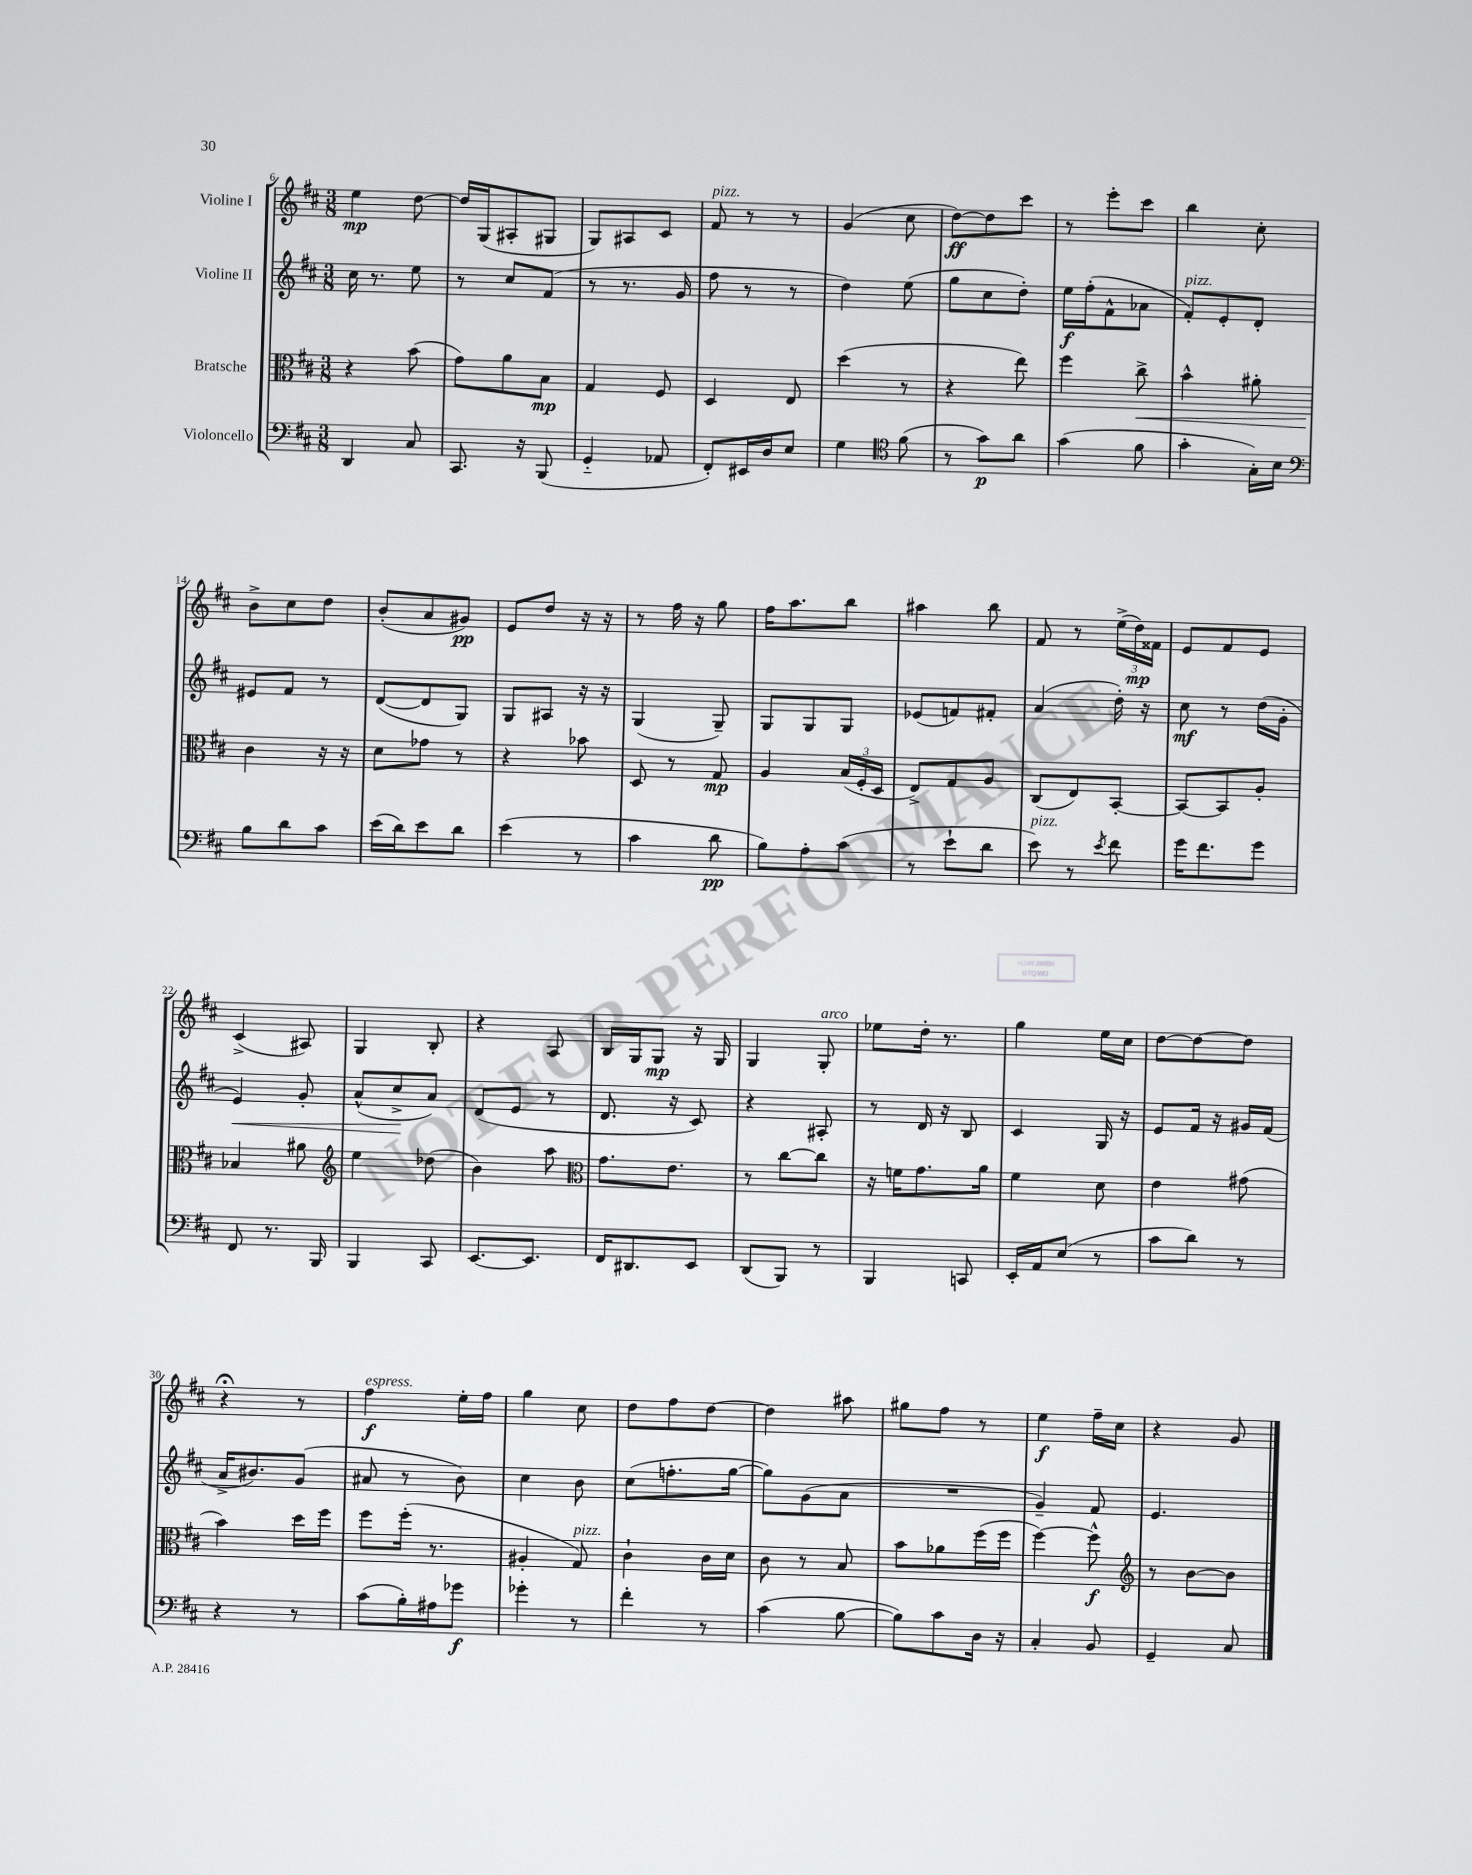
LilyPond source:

<<
\new StaffGroup <<
\new Staff = "s0" \with { instrumentName = "Violine I" } {
    \clef treble \key d \major \numericTimeSignature \time 3/8
    e''4\mp d''8~ |
    d''16 g16( ais8-. gis8 |
    g8) ais8 cis'8 |
    fis'8^\markup { \italic "pizz." } r8 r8 |
    g'4( cis''8 |
    d''8~\ff) d''8 cis'''8 |
    r8 e'''8-. cis'''8 |
    b''4 cis''8-. |
    b'8-> cis''8 d''8 |
    b'8-.( a'8 gis'8\pp) |
    e'8 d''8 r16 r16 |
    r8 fis''16 r16 g''8 |
    fis''16 a''8. b''8 |
    ais''4 b''8 |
    fis'8 r8 \tuplet 3/2 { e''16->( d''16\mp) fisis'16 } |
    e'8 fis'8 e'8 |
    cis'4->( ais8) |
    g4 b8-. |
    r4 a8 |
    b16 g16 g8\mp r16 g16 |
    g4 g8-.^\markup { \italic "arco" } |
    ees''8 d''16-. r8. |
    g''4 e''16 cis''16 |
    d''8~ d''8~ d''8 |
    r4\fermata r8 |
    fis''4\f^\markup { \italic "espress." } e''16-. fis''16 |
    g''4 cis''8 |
    d''8 fis''8 d''8~ |
    d''4 ais''8 |
    gis''8 fis''8 r8 |
    e''4\f fis''16-- cis''16 |
    r4 g'8 \bar "|." |
}
\new Staff = "s1" \with { instrumentName = "Violine II" } {
    \clef treble \key d \major \numericTimeSignature \time 3/8
    cis''16 r8. e''8 |
    r8 cis''8 fis'8( |
    r8 r8. g'16 |
    fis''8 r8 r8 |
    d''4) e''8( |
    g''8 cis''8 d''8-.) |
    e''16\f fis''16-.( fis'8-^ aes'8 |
    fis'8-.^\markup { \italic "pizz." }) e'8-. d'8-. |
    eis'8 fis'8 r8 |
    d'8~( d'8 g8) |
    g8 ais8 r16 r16 |
    g4( g8--) |
    g8 g8 g8 |
    ees'8( f'8) fis'8-. |
    a'4( d''16-.) r16 |
    cis''8\mf r8 d''16( g'16-. |
    e'4\<) g'8-. |
    a'8-^( cis''8->\! a'8) |
    d'8( e'8 r8 |
    d'8. r16 cis'8) |
    r4 ais8-. |
    r8 d'16 r16 b8 |
    cis'4 g16 r16 |
    e'8 fis'16 r16 gis'16 fis'16( |
    a'16-> bis'8.) g'8( |
    ais'8 r8 b'8) |
    cis''4 b'8 |
    cis''8( f''8.-. g''16~ |
    g''8) g'8( a'8 |
    R4. |
    g'4--) fis'8 |
    e'4. \bar "|." |
}
\new Staff = "s2" \with { instrumentName = "Bratsche" } {
    \clef alto \key d \major \numericTimeSignature \time 3/8
    r4 b'8( |
    g'8) a'8 b8\mp |
    g4 fis8 |
    d4 e8 |
    d''4( r8 |
    r4 e''8) |
    fis''4 cis''8->\< |
    b'4-^ ais'8-. |
    cis'4\! r16 r16 |
    d'8 ges'8 r8 |
    r4 bes'8 |
    d8 r8 g8\mp |
    a4 \tuplet 3/2 { b16( fis16-. d16 } |
    e8->) g8 a8 |
    cis8( e8) b,8~-. |
    b,8~ b,8 a8-. |
    bes4 ais'8 |
    \clef treble e''4 des''8( |
    b'4) a''8 |
    \clef alto g'8. e'8. |
    r8 cis''8~ cis''8 |
    r16 f'16 g'8. a'16 |
    fis'4 d'8 |
    e'4 gis'8( |
    b'4) d''16 fis''16 |
    fis''8 fis''16-.( r8. |
    ais4-. g8^\markup { \italic "pizz." }) |
    cis'4-! cis'16 d'16 |
    cis'8 r8 b8 |
    b'8 aes'8 fis''16( fis''16 |
    fis''4~) fis''8-^\f |
    \clef treble r8 b'8~ b'8 \bar "|." |
}
\new Staff = "s3" \with { instrumentName = "Violoncello" } {
    \clef bass \key d \major \numericTimeSignature \time 3/8
    d,4 cis8 |
    cis,8. r16 b,,8( |
    g,4-_ aes,8 |
    fis,8-.) eis,16 d16 e8 |
    g4 \clef tenor fis'8( |
    r8 g'8\p) a'8 |
    g'4( fis'8 |
    g'4-. g16-.) b16 |
    \clef bass b8 d'8 cis'8 |
    e'16( d'16) e'8 d'8 |
    e'4( r8 |
    cis'4 d'8\pp |
    b8) a8-. cis'8( |
    r8 e'8-! d'8 |
    e'8^\markup { \italic "pizz." }) r8 \acciaccatura { e'8 } fis'8 |
    g'16 fis'8. g'8 |
    fis,8 r8. b,,16 |
    b,,4 cis,8 |
    e,8.~ e,8. |
    fis,16 dis,8. e,8 |
    d,8( b,,8) r8 |
    b,,4 c,8 |
    e,16-. a,16 e8( r8 |
    cis'8 d'8) r8 |
    r4 r8 |
    cis'8( b16-.) ais16 ges'8\f |
    ges'4-. r8 |
    fis'4-. r8 |
    cis'4( b8~ |
    b8) cis'8 d16 r16 |
    cis4-. b,8 |
    g,4-- cis8 \bar "|." |
}
>>
>>
\layout { \context { \Score currentBarNumber = #6 } }
